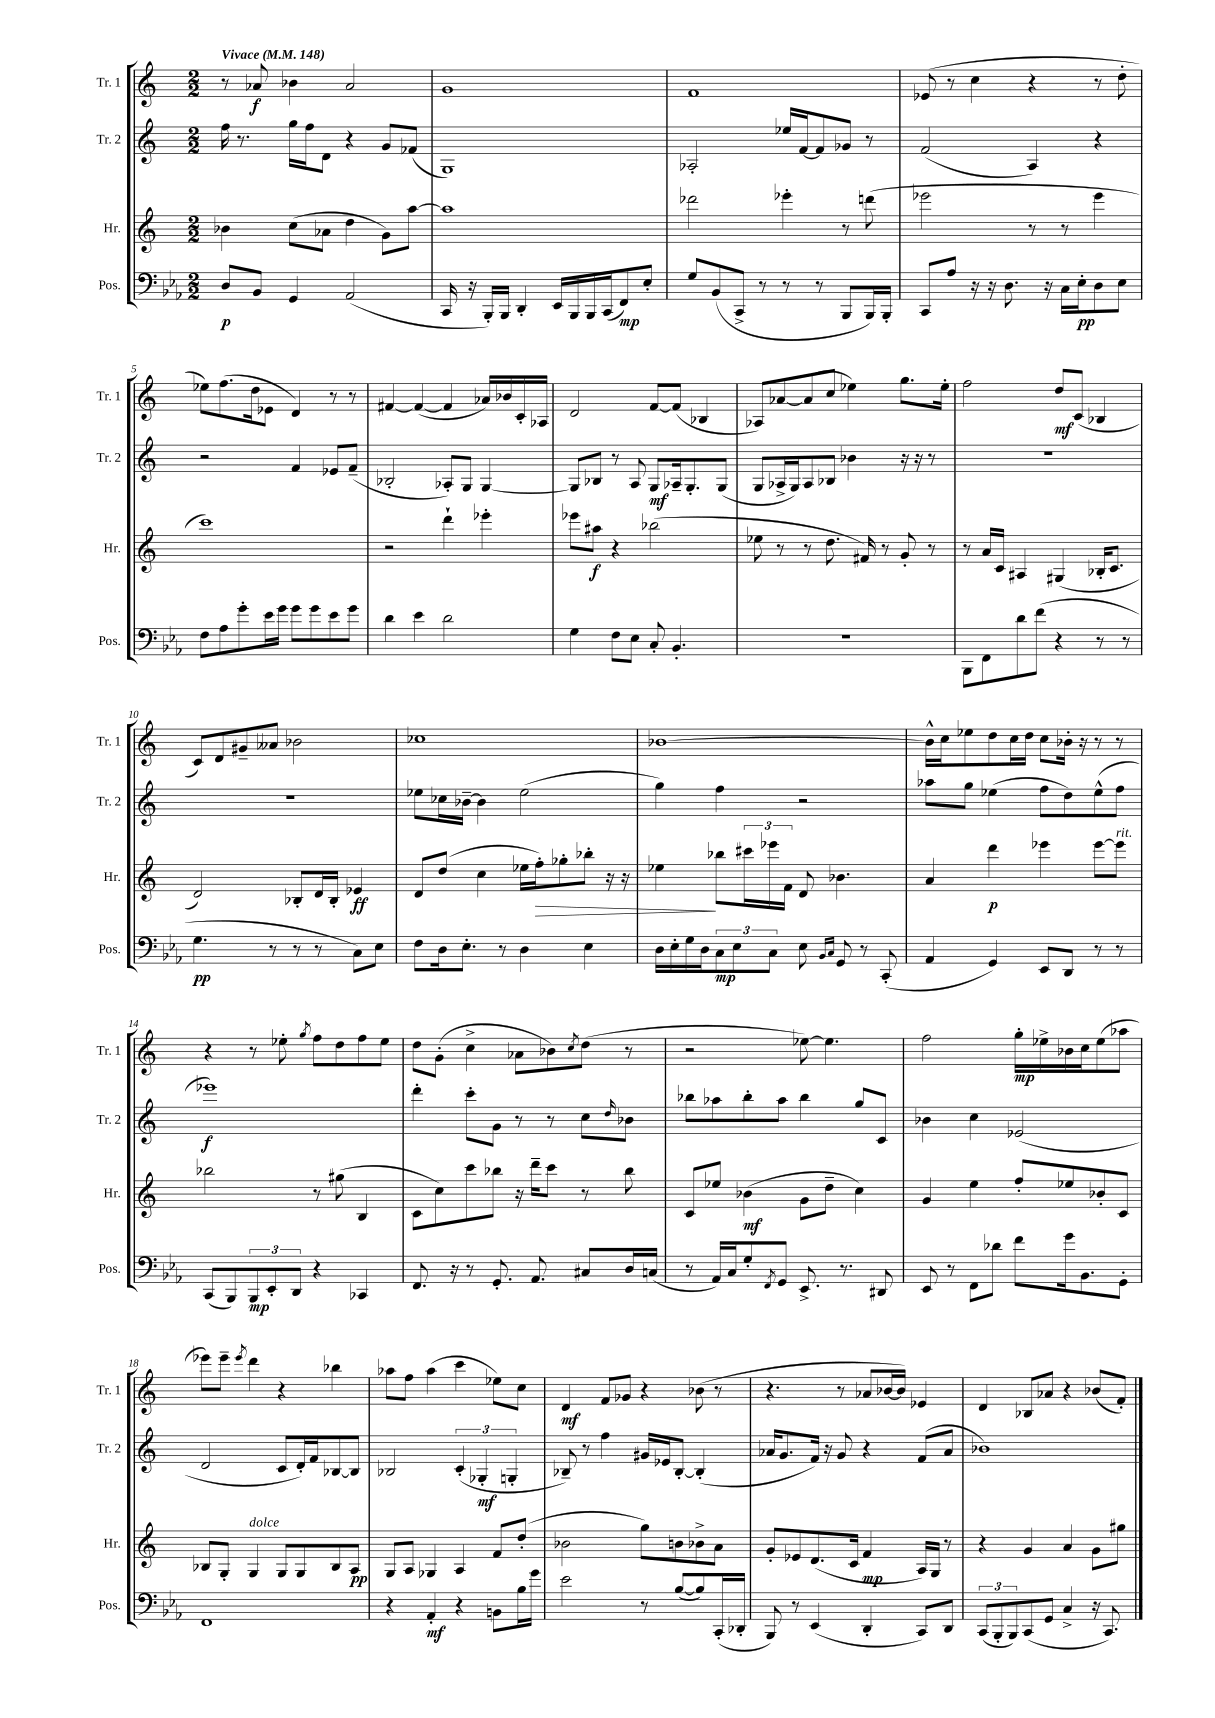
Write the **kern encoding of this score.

**kern	**dynam	**kern	**dynam	**kern	**dynam	**kern	**dynam
*part4	*part4	*part3	*part3	*part2	*part2	*part1	*part1
*staff4	*staff4	*staff3	*staff3	*staff2	*staff2	*staff1	*staff1
*I"Pos.	*	*I"Hr.	*	*I"Tr. 2	*	*I"Tr. 1	*
*I'Pos.	*	*I'Hr.	*	*I'Tr. 2	*	*I'Tr. 1	*
*clefF4	*	*clefG2	*	*clefG2	*	*clefG2	*
*k[b-e-a-]	*	*k[]	*	*k[]	*	*k[]	*
*M2/2	*	*M2/2	*	*M2/2	*	*M2/2	*
*MM148	*	*MM148	*	*MM148	*	*MM148	*
=1	=1	=1	=1	=1	=1	=1	=1
!	!	!	!	!	!	!LO:TX:a:B:t=Vivace	!
8D/L	p	4b-X\	.	16ff\	.	8r	.
.	.	.	.	8.r	.	.	.
8BB-/J	.	.	.	.	.	8a-X/	f
4GG/	.	(8cc\L	.	16gg\LL	.	4b-X\	.
.	.	.	.	16ff\J	.	.	.
.	.	8a-X\J	.	8d\J	.	.	.
(2AA-/	.	4dd\	.	4r	.	2a-/	.
.	.	8g\L)	.	8g/L	.	.	.
.	.	[8aa\J	.	(8f-X/J	.	.	.
=2	=2	=2	=2	=2	=2	=2	=2
16CC/	.	1aa]	.	1G)	.	1g	.
16r	.	.	.	.	.	.	.
16BBB-'/LL)	.	.	.	.	.	.	.
16BBB-/JJ	.	.	.	.	.	.	.
4DD'/	.	.	.	.	.	.	.
16EE-/LL	.	.	.	.	.	.	.
16BBB-/	.	.	.	.	.	.	.
16BBB-/	.	.	.	.	.	.	.
(16CC/J	.	.	.	.	.	.	.
8FF/)	mp	.	.	.	.	.	.
8E-'/J	.	.	.	.	.	.	.
=3	=3	=3	=3	=3	=3	=3	=3
8G/L	.	2ddd-X\	.	2A-X'/	.	1f	.
(8BB-/	.	.	.	.	.	.	.
8CC^/J	.	.	.	.	.	.	.
8r	.	.	.	.	.	.	.
8r	.	4eee-X'\	.	16ee-X/LL	.	.	.
.	.	.	.	[16f/J	.	.	.
8r	.	.	.	8f/]	.	.	.
8BBB-/L	.	8r	.	8g-X/J	.	.	.
16BBB-/L)	.	(8dddn\	.	8r	.	.	.
16BBB-'/JJ	.	.	.	.	.	.	.
=4	=4	=4	=4	=4	=4	=4	=4
8CC/L	.	2eee-X\	.	(2f/	.	(8e-X/	.
8A-/J	.	.	.	.	.	8r	.
16r	.	.	.	.	.	4cc\	.
16r	.	.	.	.	.	.	.
8.D\	.	.	.	.	.	.	.
.	.	8r	.	4A/)	.	4r	.
16r	.	.	.	.	.	.	.
16C\LL	.	8r	.	.	.	.	.
16E-'\J	pp	.	.	.	.	.	.
8D\	.	4eee-\	.	4r	.	8r	.
8E-\J	.	.	.	.	.	8dd'\	.
!!LO:LB:g=z
=5	=5	=5	=5	=5	=5	=5	=5
8F\L	.	1ccc)	.	2r	.	8ee-X\L)	.
8A-\	.	.	.	.	.	(8.ff\	.
8g'\	.	.	.	.	.	.	.
.	.	.	.	.	.	16dd\k	.
16e-\L	.	.	.	.	.	8e-X\J	.
16g\JJ	.	.	.	.	.	.	.
8g\L	.	.	.	4f/	.	4d/)	.
8g\	.	.	.	.	.	.	.
8e-\	.	.	.	8e-X/L	.	8r	.
8g\J	.	.	.	(8f~/J	.	8r	.
=6	=6	=6	=6	=6	=6	=6	=6
4d\	.	2r	.	2B-X'/	.	[4f#X/	.
4e-\	.	.	.	.	.	(4f#/_	.
2d\	.	4ddd`\	.	8A-X'/L)	.	4f#/]	.
.	.	.	.	8G/J	.	.	.
.	.	4eee-X'\	.	[4G/	.	16a-X/LL)	.
.	.	.	.	.	.	16b-X/	.
.	.	.	.	.	.	16c'/	.
.	.	.	.	.	.	16A-X/JJ	.
=7	=7	=7	=7	=7	=7	=7	=7
4G\	.	8eee-X\L	.	8G/L]	.	2d/	.
.	.	8aa#X\J	f	8B-X/J	.	.	.
8F\L	.	4r	.	8r	.	.	.
8E-\J	.	.	.	8A/	.	.	.
8C'/	.	(2bb-X\	.	8G/L	mf	[8f/L	.
4.BB-'/	.	.	.	16A-X~/k	.	(8f/J]	.
.	.	.	.	8.G'/	.	.	.
.	.	.	.	.	.	4B-X/	.
.	.	.	.	(8G/J	.	.	.
=8	=8	=8	=8	=8	=8	=8	=8
1r	.	8ee-X\	.	8G/L	.	8A-X/L)	.
.	.	8r	.	16A-X^/L	.	[8a-X/	.
.	.	.	.	16G/J)	.	.	.
.	.	8r	.	8A-/	.	(8a-/]	.
.	.	8.dd\	.	8B-X/J	.	8cc/J	.
.	.	.	.	4b-X\	.	4ee-X\)	.
.	.	16f#X/)	.	.	.	.	.
.	.	8r	.	.	.	.	.
.	.	8g'/	.	16r	.	8.gg\L	.
.	.	.	.	16r	.	.	.
.	.	8r	.	8r	.	.	.
.	.	.	.	.	.	16ee-'\Jk	.
=9	=9	=9	=9	=9	=9	=9	=9
8BBB-\L	.	8r	.	1r	.	2ff\	.
8FF\	.	16a/LL	.	.	.	.	.
.	.	16c/JJ	.	.	.	.	.
8d\	.	4A#X/	.	.	.	.	.
(8f\J	.	.	.	.	.	.	.
4r	.	(4G#X/	.	.	.	8dd/L	mf
.	.	.	.	.	.	(8c/J	.
8r	.	16B-X'/KL	.	.	.	4B-X/	.
.	.	8.c/J	.	.	.	.	.
8r	.	.	.	.	.	.	.
!!LO:LB:g=z
=10	=10	=10	=10	=10	=10	=10	=10
4.G\	pp	2d/)	.	1r	.	8c/L)	.
.	.	.	.	.	.	8d/	.
.	.	.	.	.	.	8g#X~/	.
8r	.	.	.	.	.	8a--X/J	.
8r	.	8B-X'/L	.	.	.	2b-X\	.
8r	.	16d/L	.	.	.	.	.
.	.	16B-'/JJ	.	.	.	.	.
8C\L)	.	4e-X/	ff	.	.	.	.
8E-\J	.	.	.	.	.	.	.
=11	=11	=11	=11	=11	=11	=11	=11
8F\L	.	8d/L	.	8ee-X\L	.	1cc-X	.
16D\k	.	(8dd/J	.	16cc-X\L	.	.	.
8.E-'\J	.	.	.	[16b-X~\JJ	.	.	.
.	.	4cc\	.	4b-\]	.	.	.
8r	.	.	.	.	.	.	.
4D\	.	16ee-X\LL	.	(2ee-\	.	.	.
!	!	!	!LO:HP:b	!	!	!	!
.	.	16ff'\J)	>	.	.	.	.
.	.	8gg-X'\	.	.	.	.	.
4E-\	.	8bb-X'\J	.	.	.	.	.
.	.	16r	.	.	.	.	.
.	.	16r	.	.	.	.	.
=12	=12	=12	=12	=12	=12	=12	=12
16D\LL	.	4ee-X\	.	4gg\)	.	[1b-X	.
16E-'\	.	.	.	.	.	.	.
16G\	.	.	.	.	.	.	.
16D\J	.	.	.	.	.	.	.
12C\	mp	8bb-X\L	]	4ff\	.	.	.
12E-\	.	.	.	.	.	.	.
.	.	24ccc#X\L	.	.	.	.	.
12C\J	.	24eee-X\	.	.	.	.	.
.	.	24f\JJ	.	.	.	.	.
8E-\	.	8d/	.	2r	.	.	.
16qqBB-/LL	.	.	.	.	.	.	.
16qqC/JJ	.	.	.	.	.	.	.
8GG/	.	4.b-X\	.	.	.	.	.
8r	.	.	.	.	.	.	.
(8CC'/	.	.	.	.	.	.	.
=13	=13	=13	=13	=13	=13	=13	=13
4AA-/	.	4a/	.	8aa-X\L	.	16b-^^\LL]	.
.	.	.	.	.	.	16cc\J	.
.	.	.	.	8gg\J	.	8ee-X\	.
4GG/)	.	4ddd\	p	(4ee-X\	.	8dd\	.
.	.	.	.	.	.	16cc\L	.
.	.	.	.	.	.	16dd\JJ	.
8EE-/L	.	4eee-X\	.	8ff\L	.	8cc\L	.
8DD/J	.	.	.	8dd\)	.	16b-X'\Jk	.
.	.	.	.	.	.	16r	.
8r	.	[8eee-\L	.	(8ee-^^\	.	8r	.
!	!	!LO:TX:a:i:t=rit.	!	!	!	!	!
8r	.	8eee-\J]	.	8ff\J	.	8r	.
!!LO:LB:g=z
=14	=14	=14	=14	=14	=14	=14	=14
(8CC/L	.	2bb-X\	.	1eee-X)	f	4r	.
8BBB-/)	.	.	.	.	.	.	.
12BBB-/	mp	.	.	.	.	8r	.
12EE-'/	.	.	.	.	.	.	.
.	.	.	.	.	.	8ee-X'\	.
12DD/J	.	.	.	.	.	.	.
.	.	.	.	.	.	8qgg/	.
4r	.	8r	.	.	.	8ff\L	.
.	.	(8gg#X\	.	.	.	8dd\	.
4CC-X/	.	4B/	.	.	.	8ff\	.
.	.	.	.	.	.	8ee-\J	.
=15	=15	=15	=15	=15	=15	=15	=15
8.FF/	.	8c\L	.	4ddd'\	.	8dd\L	.
.	.	8cc\)	.	.	.	(8g'\J	.
16r	.	.	.	.	.	.	.
8r	.	8ccc\	.	8ccc'\L	.	4cc^\	.
8.GG'/	.	8bb-X\J	.	8g\J	.	.	.
.	.	16r	.	8r	.	8a-X\L	.
8.AA-/	.	16ddd~\KL	.	.	.	.	.
.	.	8ccc\J	.	8r	.	8b-X\)	.
.	.	.	.	.	.	8qcc/	.
8C#X/L	.	8r	.	8cc\L	.	(8dd\J	.
.	.	.	.	16qqdd/	.	.	.
16D/L	.	8bb-\	.	8b-X\J	.	8r	.
(16Cn/JJ	.	.	.	.	.	.	.
=16	=16	=16	=16	=16	=16	=16	=16
8r	.	8c/L	.	8bb-X\L	.	2r	.
16AA-/LL)	.	8ee-X/J	.	8aa-X\	.	.	.
16C/J	.	.	.	.	.	.	.
8G'/	.	(4b-X\	mf	8bb-'\	.	.	.
8qFF/	.	.	.	.	.	.	.
8GG/J	.	.	.	8aa-\J	.	.	.
8.EE-^/	.	8g\L	.	4bb-\	.	[8ee-X\)	.
.	.	8dd~\J	.	.	.	4.ee-\]	.
8.r	.	.	.	.	.	.	.
.	.	4cc\)	.	8gg/L	.	.	.
8DD#X/	.	.	.	8c/J	.	.	.
=17	=17	=17	=17	=17	=17	=17	=17
8EE-/	.	4g/	.	4b-X\	.	2ff\	.
8r	.	.	.	.	.	.	.
8FF\L	.	4ee\	.	4cc\	.	.	.
8d-X\J	.	.	.	.	.	.	.
8f\L	.	8ff'/L	.	(2e-X/	.	16gg'\LL	mp
.	.	.	.	.	.	16ee-X^\	.
16g\k	.	8ee-X/	.	.	.	16b-X\	.
8.BB-\	.	.	.	.	.	16cc\J	.
.	.	8b-X'/	.	.	.	(8ee-\	.
8GG'\J	.	8c/J	.	.	.	8aa-X\J	.
!!LO:LB:g=z
=18	=18	=18	=18	=18	=18	=18	=18
1FF	.	8B-X/L	.	2d/	.	8eee-X\L)	.
.	.	8G'/J	.	.	.	8eee-~\J	.
.	.	.	.	.	.	8qeee-/	.
!	!	!LO:TX:a:i:t=dolce	!	!	!	!	!
.	.	4G/	.	.	.	4ddd\	.
.	.	8G/L	.	8c/L	.	4r	.
.	.	8G/	.	16d'/L)	.	.	.
.	.	.	.	16f/J	.	.	.
.	.	8B-/	.	[8B-X/	.	4bb-X\	.
.	.	8A/J	pp	8B-/J]	.	.	.
=19	=19	=19	=19	=19	=19	=19	=19
4r	.	8G/L	.	2B-X/	.	8aa-X\L	.
.	.	8A/J	.	.	.	8ff\J	.
4AA-'/	mf	4G-X/	.	.	.	(4aa-\	.
4r	.	4A/	.	(6c'/	.	4ccc\	.
.	.	.	.	6G-X'/	mf	.	.
8BBn\L	.	8f/L	.	.	.	8ee-X\L)	.
.	.	.	.	6Gn'/	.	.	.
16B-\L	.	(8dd'/J	.	.	.	8cc\J	.
16g\JJ	.	.	.	.	.	.	.
=20	=20	=20	=20	=20	=20	=20	=20
2e-\	.	2b-X\	.	8B-X~/)	.	4d/	mf
.	.	.	.	8r	.	.	.
.	.	.	.	4ff\	.	8f/L	.
.	.	.	.	.	.	8g-X/J	.
8r	.	8gg\L)	.	16g#X/LL	.	4r	.
.	.	.	.	16e-X/J	.	.	.
([8B-/L	.	8bn\	.	[8B-'/J	.	.	.
8B-/])	.	8b-X^\	.	(4B-'/]	.	(8b-X\	.
(16CC'/L	.	8a\J	.	.	.	8r	.
16DD-X'/JJ	.	.	.	.	.	.	.
=21	=21	=21	=21	=21	=21	=21	=21
8BBB-/)	.	8g'/L	.	16a-X/KL	.	4.r	.
.	.	.	.	8.g/	.	.	.
8r	.	8e-X/	.	.	.	.	.
(4EE-/	.	(8.d/	.	16f/Jk)	.	.	.
.	.	.	.	16r	.	.	.
.	.	.	.	8g/	.	8r	.
.	.	16c/Jk	.	.	.	.	.
4DD'/	.	4f/	mp	4r	.	8a-X/L	.
.	.	.	.	.	.	[16b-X/L	.
.	.	.	.	.	.	16b-/JJ])	.
8CC/L)	.	16A/LL)	.	(8f/L	.	4e-X/	.
.	.	16G/JJ	.	.	.	.	.
8DD/J	.	8r	.	8a-/J	.	.	.
=22	=22	=22	=22	=22	=22	=22	=22
(12CC/L	.	4r	.	1b-X)	.	4d/	.
12BBB-'/	.	.	.	.	.	.	.
12BBB-/)	.	.	.	.	.	.	.
(8CC/	.	4g/	.	.	.	8B-X/L	.
8GG/J	.	.	.	.	.	8a-X/J	.
4C^/	.	4a/	.	.	.	4r	.
16r	.	8g\L	.	.	.	(8b-X/L	.
8.CC/)	.	.	.	.	.	.	.
.	.	8gg#X\J	.	.	.	8f'/J)	.
==	==	==	==	==	==	==	==
*-	*-	*-	*-	*-	*-	*-	*-
